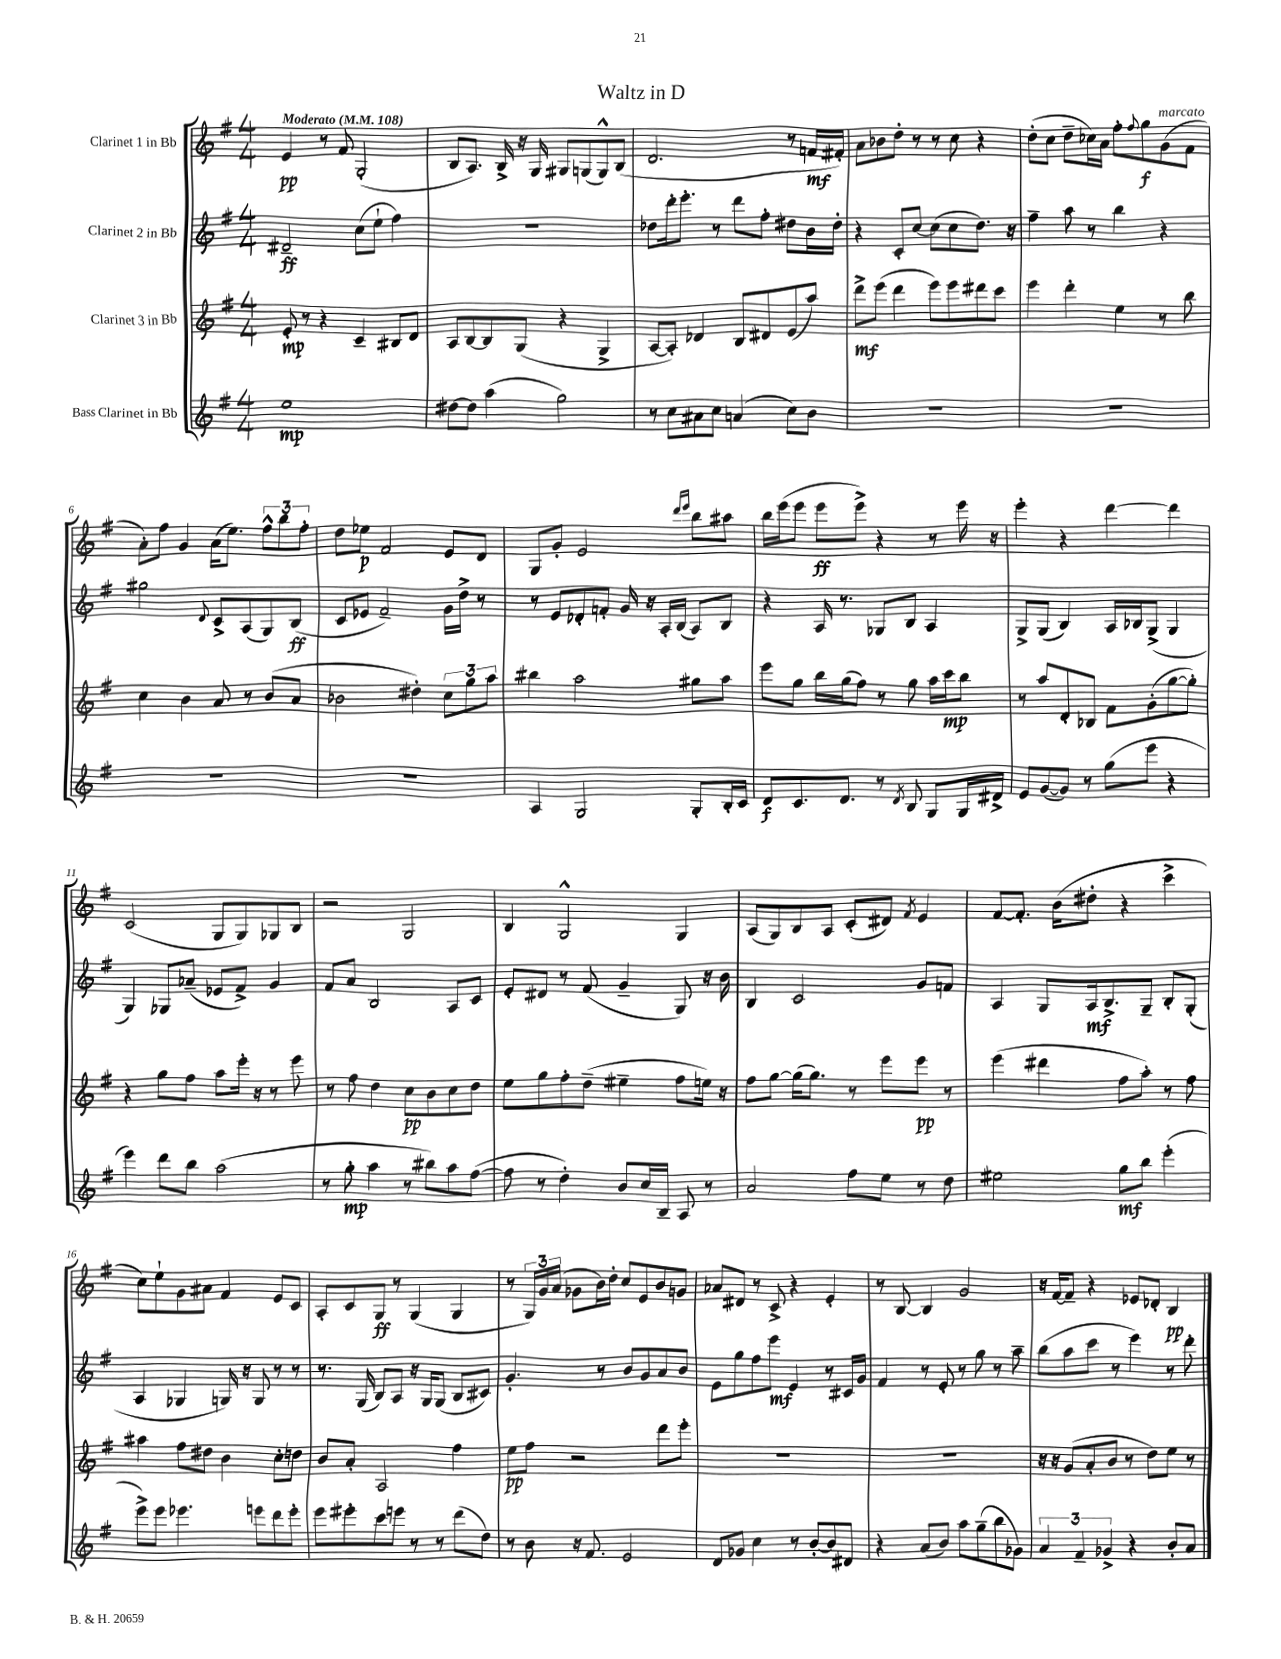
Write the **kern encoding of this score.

**kern	**kern	**kern	**kern
*staff4	*staff3	*staff2	*staff1
*clefG2	*clefG2	*clefG2	*clefG2
*k[f#]	*k[f#]	*k[f#]	*k[f#]
*M4/4	*M4/4	*M4/4	*M4/4
*MM108	*MM108	*MM108	*MM108
1ee	8e'	2d#~	4e
.	8r	.	.
.	4r	.	8r
.	.	.	8f#
.	4c~	(8cc	(2G'
.	.	8ee`	.
.	8B#	4ff#)	.
.	8d	.	.
=	=	=	=
[8dd#	8A	1r	8B
8dd#]	[8B	.	8.A)
(4aa	8B]	.	.
.	.	.	16B^
.	(8G	.	16r
.	.	.	16G
2gg)	4r	.	8G#
.	.	.	(8G
.	4G^	.	8G^^)
.	.	.	(8B
=	=	=	=
8r	[8A	8dd-	2.d
8cc	8A'])	16ddd'	.
.	.	8.eee'	.
8a#	4d-	.	.
8cc	.	8r	.
(4a	8B	8ddd	.
.	8d#	8ff#'	.
8cc)	(8e	8dd#	8r
8b	8aa)	16b	16f
.	.	16dd#'	16f#')
=	=	=	=
1r	8ddd^	4r	8a
.	(8eee	.	8b-
.	4ddd	8c'	8dd'
.	.	[8cc	8r
.	8eee)	(8cc]	8r
.	8eee	8cc	8cc
.	8ddd#	8.dd)	4r
.	8ccc	.	.
.	.	16r	.
=	=	=	=
1r	4eee	4ff#~	(8dd'
.	.	.	8cc
.	4ddd'	8aa	8dd~
.	.	8r	16cc-)
.	.	.	16a
.	4ee	4bb	8ff#'
.	.	.	8qqff#
.	.	.	8gg
.	8r	4r	(8g
.	8bb	.	8f#
=	=	=	=
1r	4cc	2gg#	8a')
.	.	.	8ff#
.	4b	.	4g
.	.	8qqd	.
.	8a	8c^	(16a
.	.	.	8.ee)
.	8r	(8A	.
.	(8b	8G)	12ff#^^
.	.	.	12bb
.	8a	(8B	.
.	.	.	12ff#'
=	=	=	=
1r	2b-	8c	8dd
.	.	8e-	8ee-
.	.	2f#~)	2f#
.	4dd#')	.	.
.	12cc	16g	8e
.	.	16dd^	.
.	12gg	.	.
.	.	8r	8d
.	12aa	.	.
=	=	=	=
4A	4bb#	8r	8G
.	.	8e	8g'
2G	2aa	8d-'	2e
.	.	8f'	.
.	.	16g	.
.	.	16r	.
.	.	16A'	.
.	.	(16B	.
.	.	.	16qqddd
.	.	.	16qqeee
8G'	8gg#	8A)	8bb
16B'	8aa	8B	8aa#
16c	.	.	.
=	=	=	=
8d	8eee	4r	16bb
.	.	.	(16eee
8.c	8gg	.	8eee
.	16bb	16A	8eee
8.d	(16gg	8.r	.
.	8ff#)	.	8eee^)
8r	8r	8G-	4r
8qd	.	.	.
8B	8gg	8B	.
8G	16aa	4A	8r
.	16ccc	.	.
16G	8bb	.	16eee
16d#^	.	.	16r
=	=	=	=
8e	8r	8G^	4eee'
([8g	8aa	(8G	.
8g])	8d'	4B)	4r
8r	8B-	.	.
(8gg	8f#	16A	[4ddd
.	.	16B-	.
8eee	(8g'	(8G^	.
4r	[8gg	4G	4ddd]
.	8gg'])	.	.
=	=	=	=
4eee)	4r	4G)	(2c
8ddd	8gg	8G-	.
8bb	8ff#	(8a-~	.
(2aa	8aa	8e-	8G
.	16eee'	8f#^)	8G)
.	16r	.	.
.	8r	4g	8G-
.	8eee	.	8B
=	=	=	=
8r	8r	8f#	2r
8gg'	8ff#	8a	.
4aa	4dd	2B	.
8r	8cc	.	2G
8bb#)	8b	.	.
8aa	8cc	8A	.
([8ff#	8dd	8c	.
=	=	=	=
8ff#]	8ee	8e'	4B
8r	8gg	8d#	.
4dd')	8ff#'	8r	2G^^
.	(8dd~	(8f#	.
8b	4ee#~	4g~	.
16cc	.	.	.
16B~	.	.	.
8A	8ff#	8G)	4G
8r	16ee)	16r	.
.	16r	16b	.
=	=	=	=
2a	8ff#	4B	(8A
.	[8gg	.	8G)
.	(16gg]	2c	8B
.	8.gg)	.	.
.	.	.	8A
8ff#	8r	.	(8c'
8ee	8eee	.	8d#)
.	.	.	8qf#
8r	8eee	8g	4e
8dd	8r	8f	.
=	=	=	=
2ee#	(4eee	4A	[8f#
.	.	.	8.f#']
.	4ddd#	8G	.
.	.	.	(16b
.	.	16A	8dd#'
.	.	8.B^	.
8gg	8ff#	.	4r
8bb	8aa')	8G~	.
(4eee'	8r	8B'	4ccc^
.	8ff#	(8G'	.
=	=	=	=
8eee^)	4aa#	4A	8cc)
8eee	.	.	8ee`
4.eee-	8ff#	4G-	8g
.	8dd#	.	8a#
.	4b	16G)	4f#
.	.	16r	.
8eee	.	8G	.
8ddd	8cc'	8r	8e
8eee'	8dd	8r	8c
=	=	=	=
8eee	8b	8.r	8A'
8eee#'	8a'	.	8c
.	.	(16G	.
8ccc	2A	8B)	8G
8eee	.	8A	8r
8r	.	16r	(4G
.	.	16G	.
8r	.	(8G	.
(8ddd	4ff#	8B	4G
8dd)	.	8c#)	.
=	=	=	=
8r	8ee	4.g'	8r
8b	8ff#	.	24G)
.	.	.	24g
.	.	.	(24a
16r	2r	.	8g-
8.f#	.	.	.
.	.	8r	16b)
.	.	.	16dd'
2e	.	8b	8cc
.	.	8g	8e
.	8ddd	8a	8b
.	8eee'	8b	8g
=	=	=	=
8d	1r	8e	8a-
8g-	.	8gg	8d#
4cc	.	8ff#	8r
.	.	8eee	8c^
8r	.	4e	4r
[8b'	.	.	.
8b]	.	8r	4e'
8d#	.	16c#	.
.	.	16g	.
=	=	=	=
4r	1r	4f#	8r
.	.	.	[8B
(8a	.	8r	4B]
8b)	.	8e'	.
8aa	.	8r	2g
(8gg~	.	8gg	.
8bb	.	8r	.
8g-)	.	8aa~	.
=	=	=	=
6a	16r	(8bb	16r
.	16r	.	[16f#
.	(8g	8aa	8f#~]
6f#~	.	.	.
.	8a'	8ccc	4r
6g-^	.	.	.
.	8b	8r	.
4r	8r	4eee)	8e-
.	8dd)	.	8d-'
8b'	8ee	8r	4B
8a	8r	8ddd'	.
==	==	==	==
*-	*-	*-	*-
